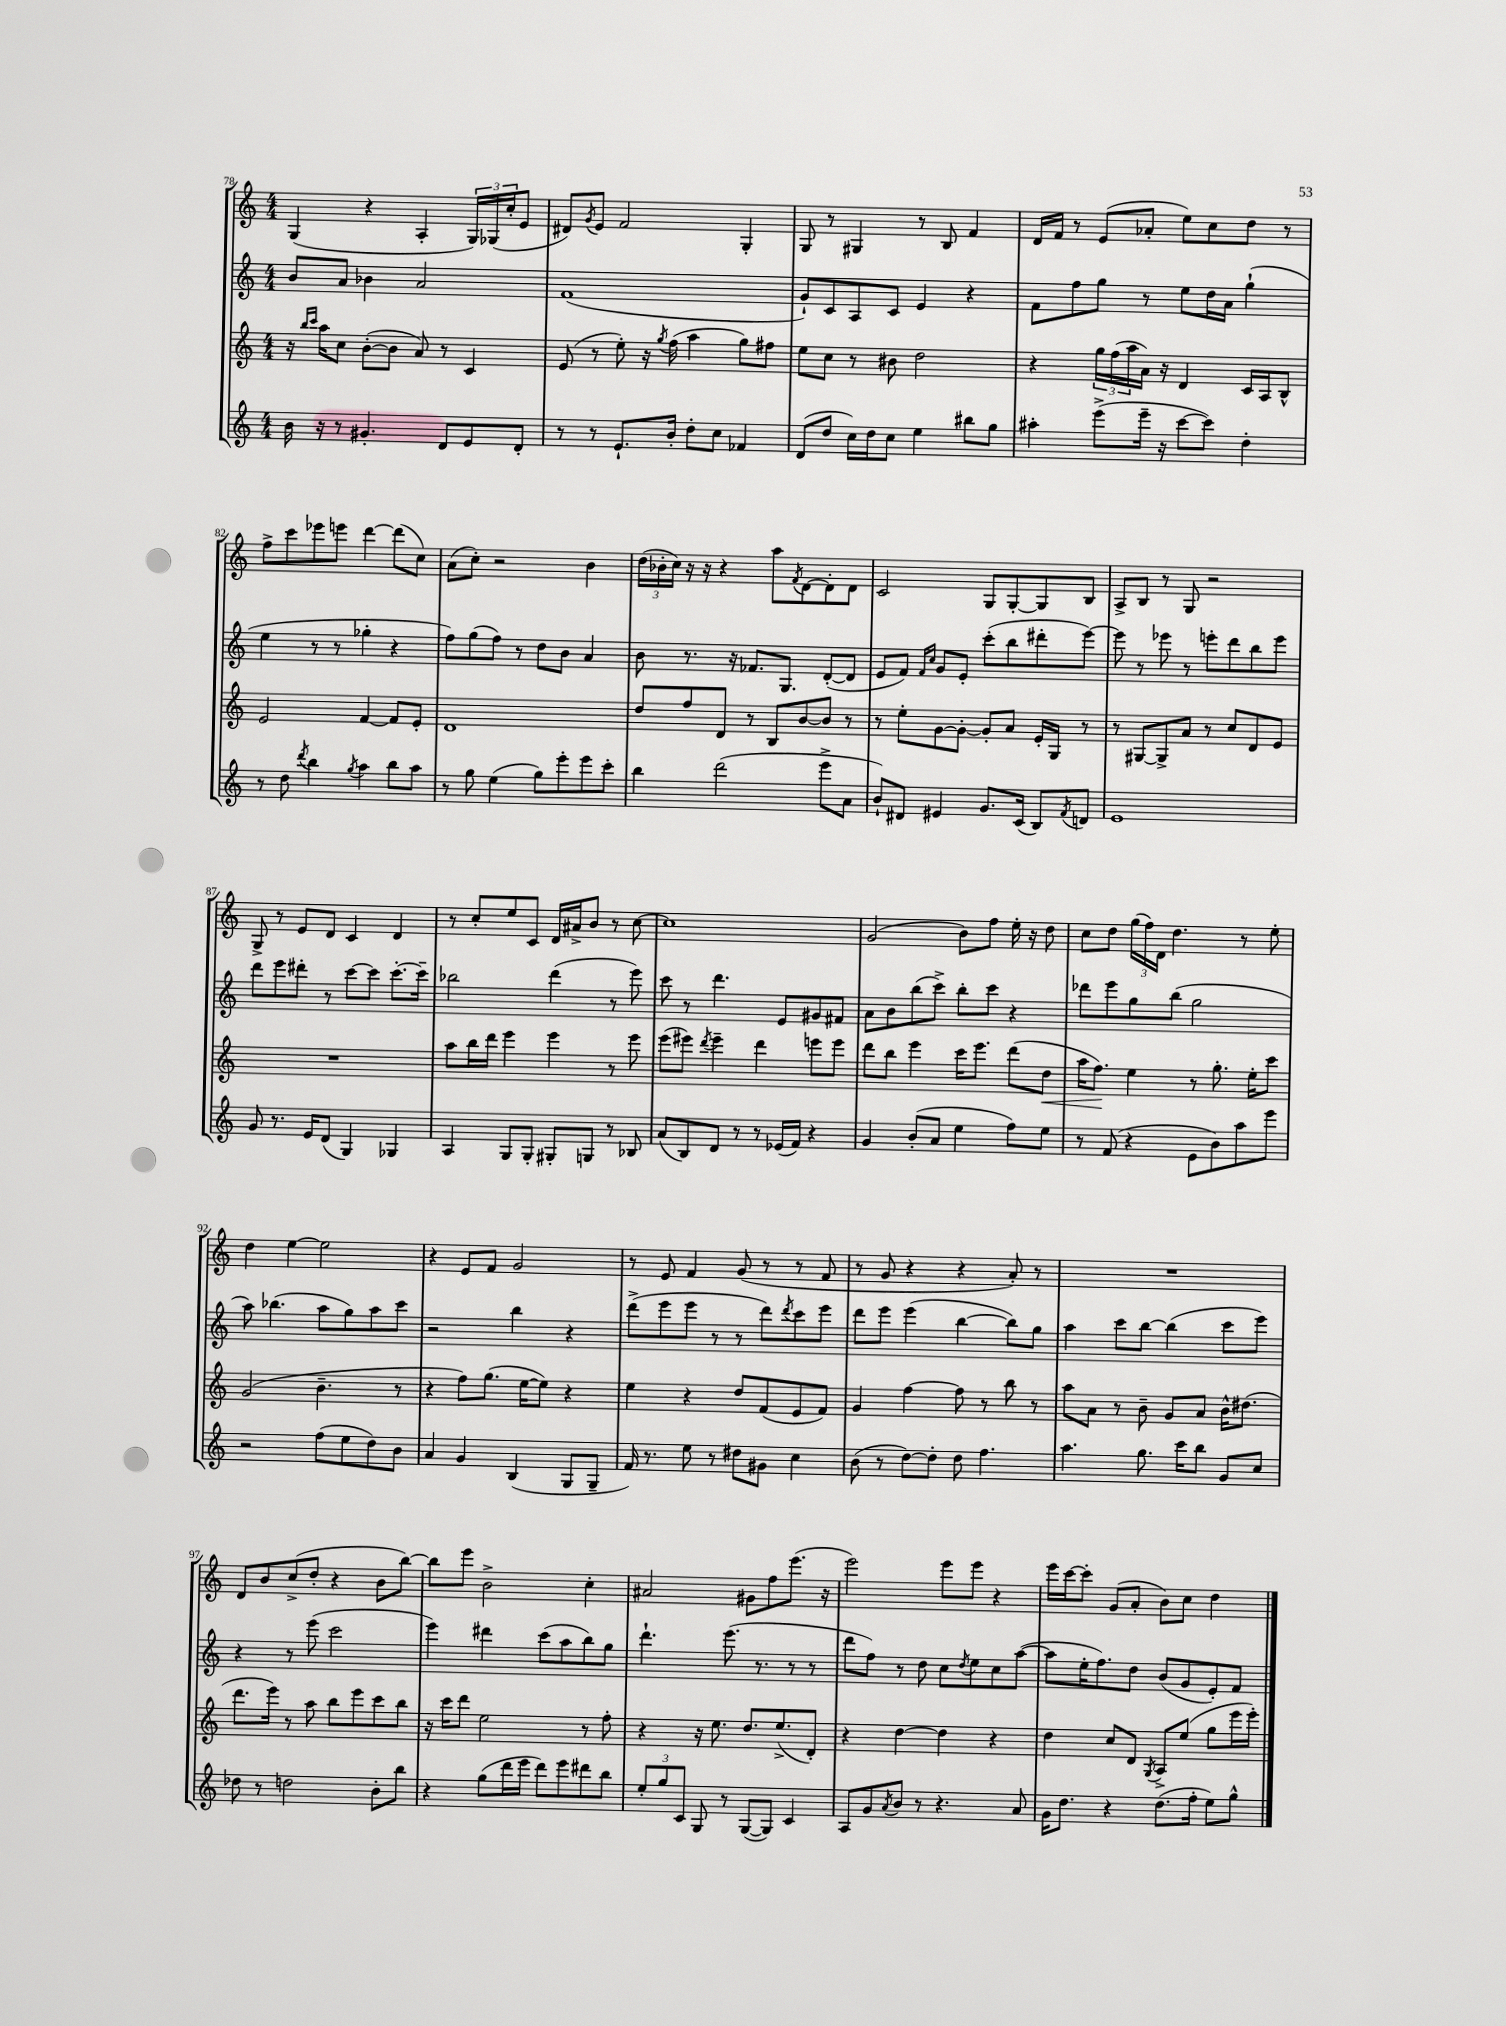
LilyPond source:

<<
\new StaffGroup <<
\new Staff = "s0" {
    \clef treble \key c \major \numericTimeSignature \time 4/4
    g4( r4 a4-. \tuplet 3/2 { g16) ges16( c''16-. } e'8 |
    dis'8) \acciaccatura { g'8 } e'8 f'2 g4-. |
    g8 r8 gis4 r8 b8 f'4 |
    d'16 f'16 r8 e'8( aes'8-. e''8) c''8 d''8 r8 |
    f''8-> c'''8 ees'''8 e'''8 d'''4~ d'''8( c''8) |
    a'8( c''8-.) r2 b'4 |
    \tuplet 3/2 { d''16( bes'16-. c''16) } r16 r16 r4 a''8 \acciaccatura { f'8 } d'8~ d'8-. d'8 |
    c'2 g8 g8~-. g8 b8 |
    a8-> b8 r8 g8 r2 |
    g8-> r8 e'8 d'8 c'4 d'4 |
    r8 c''8-. e''8 c'8 d'16 ais'16-> b'8 r8 c''8~ |
    c''1 |
    g'2( b'8) f''8 e''16-. r16 d''8 |
    c''8 d''8 \tuplet 3/2 { g''16( f''16) d'16 } d''4. r8 e''8-. |
    d''4 e''4~ e''2 |
    r4 e'8 f'8 g'2 |
    r8 e'8 f'4 g'8( r8 r8 f'8 |
    r8 g'8 r4 r4 a'8-.) r8 |
    R1 |
    d'8 b'8 c''8->( d''8-. r4 b'8 b''8~) |
    b''8 e'''8 b'2-> c''4-. |
    ais'2 gis'8 f''8 e'''8.( r16 |
    e'''2) e'''8 e'''8 r4 |
    e'''16 c'''16~ c'''8-. g'8( a'8-. b'8) c''8 d''4 \bar "|." |
}
\new Staff = "s1" {
    \clef treble \key c \major \numericTimeSignature \time 4/4
    b'8 a'8 bes'4 a'2 |
    f'1( |
    g'8-!) c'8 a8 c'8 e'4 r4 |
    f'8 f''8 g''8 r8 e''8 d''16 a'16 g''4-!( |
    e''4 r8 r8 ges''4-. r4 |
    f''8) g''8( f''8) r8 d''8 b'8 a'4 |
    b'8 r8. r16 fes'8. g8. d'8~-.( d'8 |
    e'8 f'8) \grace { f'16 c''16 } g'8 e'8-. c'''8-.( b''8 dis'''8-. e'''8~) |
    e'''8 r8 ees'''8 r8 e'''8-. d'''8 b''8 e'''8 |
    d'''8 e'''8 dis'''8-. r8 c'''8~ c'''8 c'''8.~-. c'''16-- |
    bes''2 d'''4( r8 e'''8) |
    c'''8 r8 d'''4. e'8 gis'8 fis'8 |
    a'8 b'8 b''8( c'''8->) b''8-. c'''8 r4 |
    des'''8 e'''8 g''8 b''8( g''2 |
    a''8) bes''4.( a''8 g''8) a''8 c'''8 |
    r2 b''4 r4 |
    d'''8->( e'''8 e'''8 r8 r8 d'''8) \acciaccatura { d'''8 } c'''8 e'''8 |
    d'''8 e'''8 e'''4( b''4~ b''8) g''8 |
    a''4 c'''8 b''8~ b''4( c'''8 e'''8) |
    r4 r8 e'''8( c'''2 |
    e'''4) dis'''4 c'''8( a''8 b''8) g''8 |
    d'''4.-! e'''8.( r8. r8 r8 |
    d'''8 f''8) r8 d''8 c''8 \acciaccatura { d''8 } e''8 c''8 a''8~( |
    a''8 e''16-. f''8.) d''8 b'8( g'8 e'8-.) f'8 \bar "|." |
}
\new Staff = "s2" {
    \clef treble \key c \major \numericTimeSignature \time 4/4
    r16 \grace { b''16 c'''16 } a''16 c''8 b'8~-.( b'8 a'8) r8 c'4 |
    e'8( r8 e''8-.) r16 \acciaccatura { g''8 } f''16( a''4 g''8) fis''8 |
    e''8 c''8 r8 bis'8 d''2 |
    r4 \tuplet 3/2 { g''16 f''16( a''16 } a'16) r16 d'4 c'16 a16 b8-^ |
    e'2 f'4~ f'8 e'8-. |
    d'1 |
    d''8 f''8 d'8 r8 b8 b'8~ b'8 r8 |
    r8 e''8-. g'8~ g'8~-. g'8-. a'8 e'16-. g16 r8 |
    r8 gis8~ gis8-> a'8 r8 c''8 d'8 e'8 |
    R1 |
    a''8 b''16 d'''16 e'''4 e'''4 r8 e'''8 |
    e'''8( eis'''8) \acciaccatura { d'''8 } eis'''4-- d'''4 e'''8 e'''8 |
    d'''8 b''8 e'''4 c'''16 e'''8. d'''8( d''8\< |
    a''16 f''8.\!) e''4 r8 g''8.-. e''16-. c'''8 |
    g'2( b'4.-- r8 |
    r4 f''8) g''8.( e''16~ e''8) r4 |
    e''4 r4 d''8 f'8( e'8 f'8) |
    g'4 f''4~ f''8 r8 b''8 r8 |
    a''8 a'8 r8 b'8-- g'8 a'8 b'16-^ dis''8.( |
    d'''8. e'''16) r8 a''8 b''8 e'''8 c'''8 b''8 |
    r16 c'''16 d'''8 e''2 r8 f''8-. |
    r4 r16 e''8. d''8. e''8.->( d'8-.) |
    r4 d''4~ d''4 r4 |
    d''4 c''8 d'8 \acciaccatura { g8 } a8-> e''8( g''8 e'''16 e'''16-.) \bar "|." |
}
\new Staff = "s3" {
    \clef treble \key c \major \numericTimeSignature \time 4/4
    b'16 r16 r8 gis'4.-. d'8 e'8 d'8-. |
    r8 r8 e'8.-! b'16-. d''8-. c''8 fes'4 |
    d'8( d''8 c''16) d''16 c''8 e''4 bis''8 g''8 |
    ais''4-. e'''8->( e'''16-- r16 c'''8~ c'''8) d''4-. |
    r8 d''8 \acciaccatura { d'''8 } b''4 \acciaccatura { g''8 } a''4 b''8 a''8 |
    r8 g''8 e''4( g''8) e'''8-. e'''8 c'''8-. |
    b''4 d'''2( e'''8-> a'8 |
    b'8-!) dis'8 eis'4 g'8. c'16( b8) \acciaccatura { f'8 } d'8 |
    e'1 |
    g'8 r8. e'16 d'8( g4) ges4 |
    a4 g8 g8-. gis8-. g8 r8 bes8 |
    a'8( b8) d'8 r8 r8 ees'16( f'16) r4 |
    g'4 b'8-.( a'8 e''4 f''8) e''8 |
    r8 f'8( r4 e'8 b'8) a''8 e'''8 |
    r2 f''8( e''8 d''8) b'8 |
    a'4 g'4 b4( g8 g8-- |
    f'16) r8. e''8 r8 dis''8 gis'8 c''4 |
    b'8( r8 d''8~) d''8-. d''8 f''4. |
    a''4. g''8. c'''16 b''8 g'8 c''8 |
    des''8 r8 d''2 b'8-. b''8 |
    r4 g''8( d'''16 e'''16 d'''8) e'''8 dis'''8 b''8 |
    \tuplet 3/2 { e''8-. g''8 c'8 } g8 r8 g8~( g8) c'4 |
    a8 g'8 \acciaccatura { a'8 } b'8 r8 r4. a'8 |
    g'16 d''8. r4 d''8.( f''16-. e''8) g''8-^ \bar "|." |
}
>>
>>
\layout { \context { \Score currentBarNumber = #78 } }
